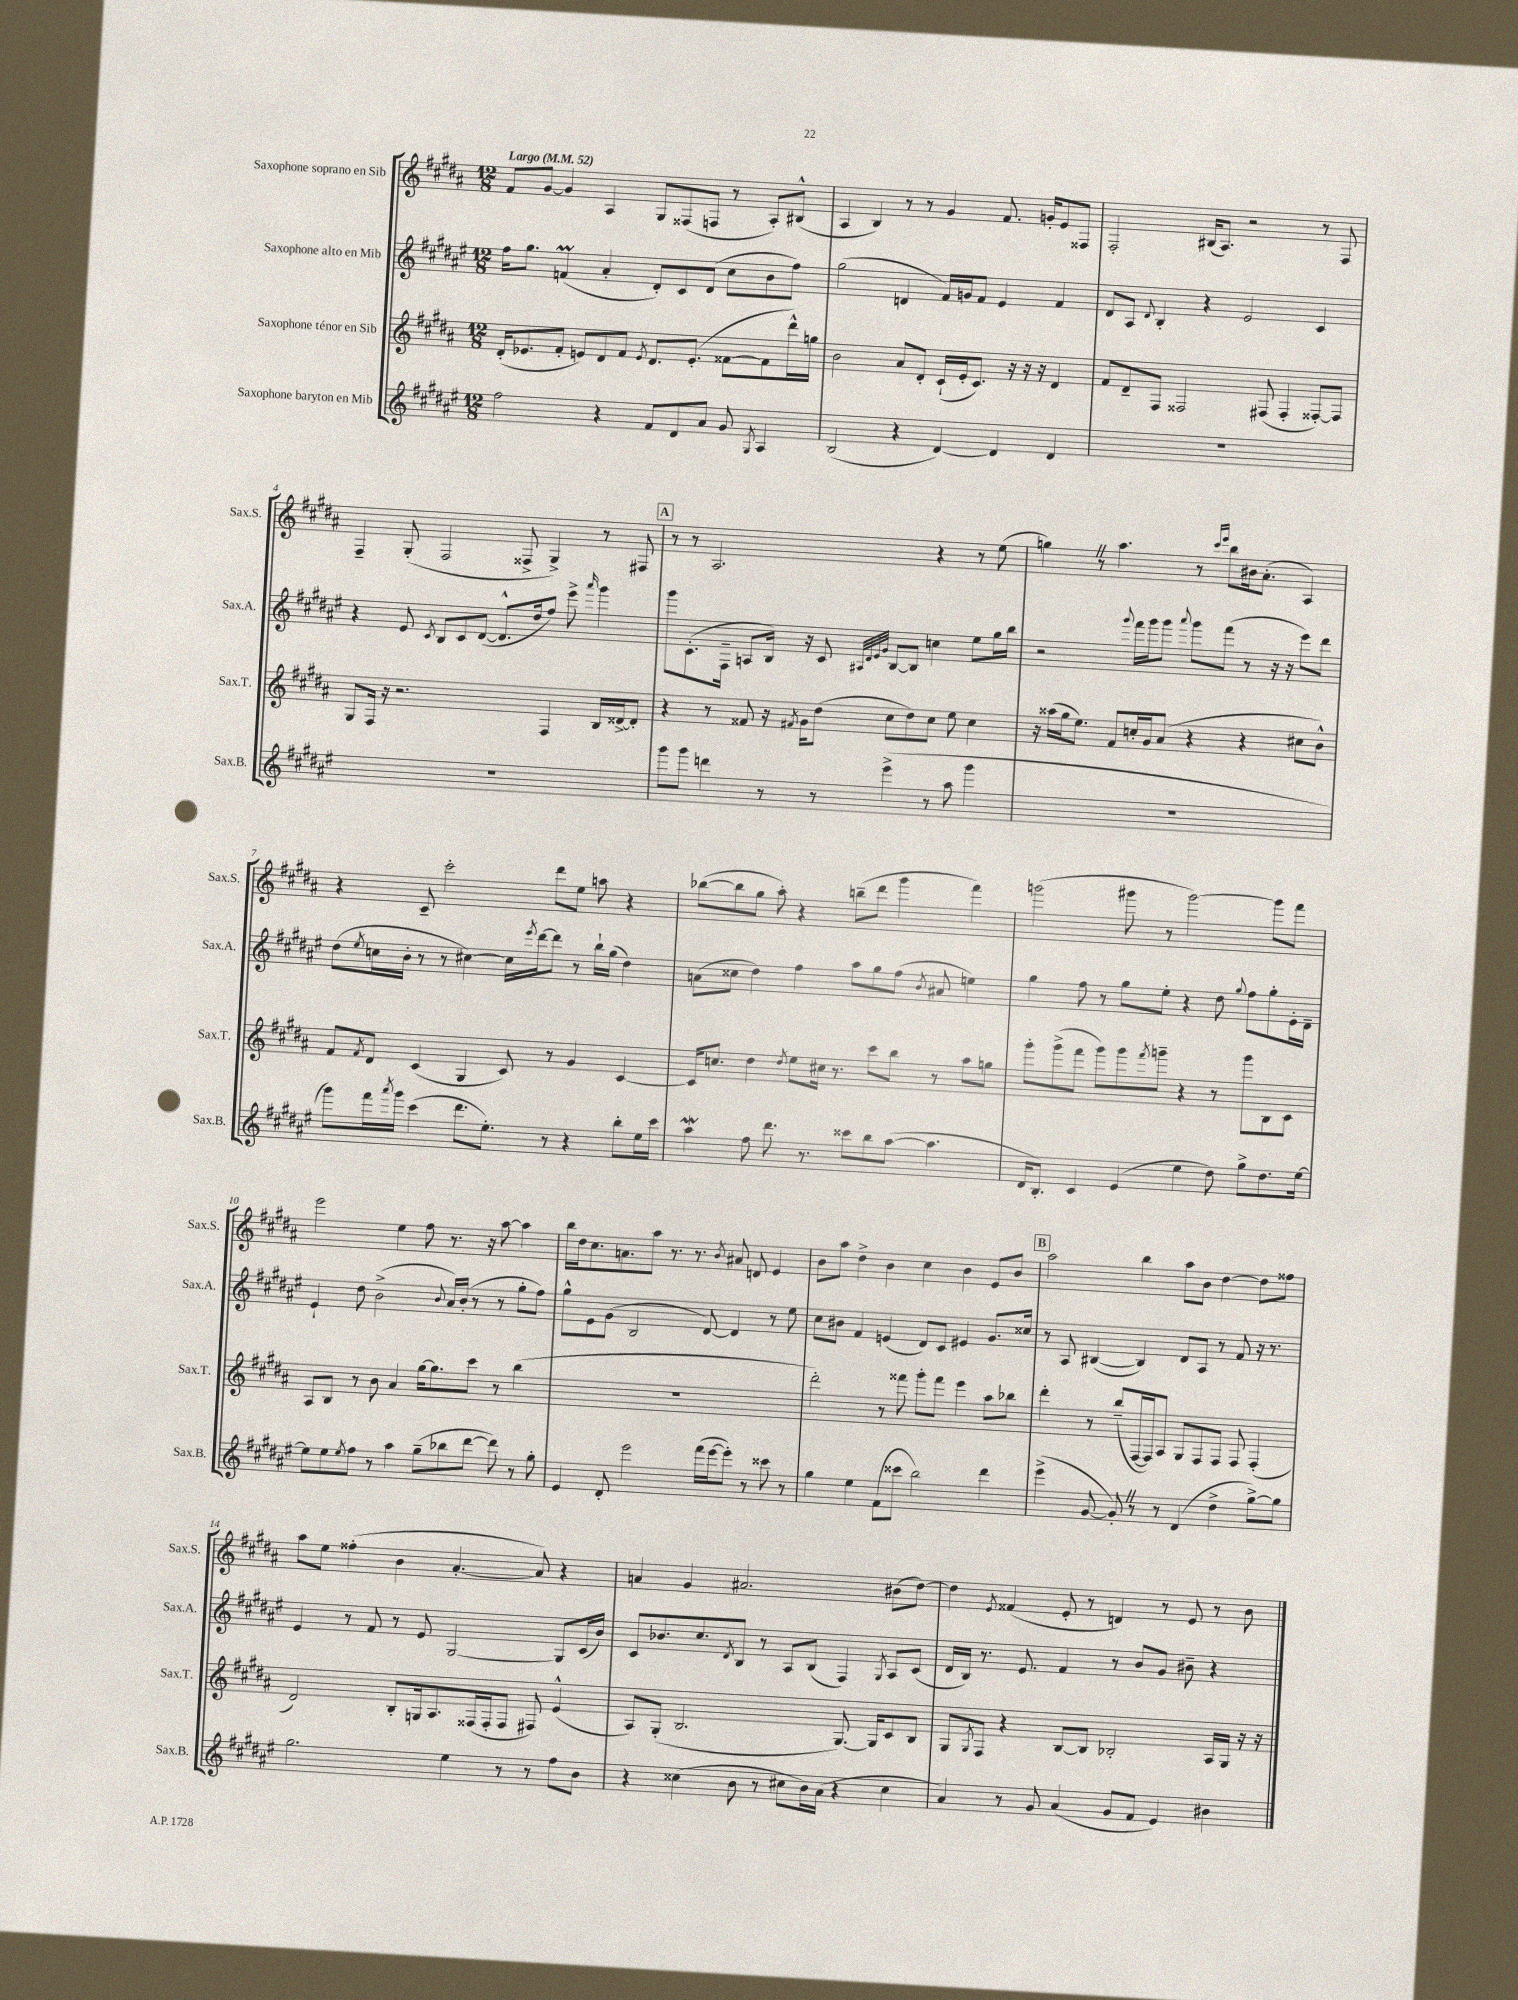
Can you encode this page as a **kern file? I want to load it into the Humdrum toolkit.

**kern	**kern	**kern	**kern
*staff4	*staff3	*staff2	*staff1
*clefG2	*clefG2	*clefG2	*clefG2
*k[f#c#g#d#a#e#]	*k[f#c#g#d#a#]	*k[f#c#g#d#a#e#]	*k[f#c#g#d#a#]
*M12/8	*M12/8	*M12/8	*M12/8
*MM52	*MM52	*MM52	*MM52
2ff#	(16d#'	16ff#	8f#
.	8.e-	8.gg#	.
.	.	.	[8g#
.	8f#'	(4f	4g#]
.	8e)	.	.
4r	8d#	4a#'	4A#
.	8f#	.	.
.	8qe	.	.
8f#	8.d#	8d#')	8G#
8d#	.	8c#	(8F##
.	(8.e'	.	.
8a#	.	(8d#	8F
8g#	[8f##	8cc#	8r
8qG#	.	.	.
4A#	8f##]	8b	8A#')
.	16ddd#^^)	8ff#)	(8B#^^
.	16gg	.	.
=	=	=	=
(2B	2b	(2gg#	4A#
.	.	.	4B)
4r	8a#	4d	8r
.	8d#'	.	8r
[4d#)	(16c#`	16f#)	4g#
.	16e'	16g	.
.	8.c#)	8f#	.
4d#]	.	4e#	8.f#
.	16r	.	.
.	16r	.	.
.	16r	.	16g'
4d#	4d#	4f#	8e
.	.	.	8F##
=	=	=	=
1.r	8f#	8d#	2F#'
.	8d#~	8A#	.
.	.	8qqd#	.
.	8F#	4B'	.
.	2F##	.	.
.	.	4r	(16B#
.	.	.	8.A#)
.	.	2e#	2r
.	(8F#	.	.
.	4F#'	.	.
.	[8F##')	4c#	8r
.	8F##]	.	8F#
=	=	=	=
1.r	8G#	4r	4F#~
.	16F#	.	.
.	16r	.	.
.	2.r	8e#	(8G#'
.	.	8qc#	.
.	.	8B	2F#
.	.	8c#	.
.	.	([8d#	.
.	.	8.d#^^]	.
.	.	.	8F##^
.	.	16dd#	.
.	4F#	8ff#)	4G#^)
.	.	8eee#^	.
.	.	16qqaaa#	.
.	16B	4ggg#	8r
.	[16d##^	.	.
.	8d##']	.	8F#
=	=	=	=
8ggg#	4r	8ggg#	8r
8ggg#	.	(8.c#'	8r
4ddd	8r	.	2.A#
.	.	16F#~	.
.	8f##	8A	.
8r	16r	16B)	.
.	8qf#	.	.
.	16g#	16r	.
8r	(8dd#	8c#	.
.	.	32qqA#	.
.	.	32qqd#	.
.	.	32qqe#	.
.	.	32qqg#	.
(4eee#^	8cc#	[8B	.
.	8dd#)	8B]	.
8r	8cc#	4cc	4r
8aa#	8ee	.	.
4ggg#	4cc#	8ee#	8r
.	.	16gg#	(8ee
.	.	16bb	.
=	=	=	=
1.r	16r	2r	4gg)
.	(16aa##	.	.
.	16gg#	.	.
.	8.ee)	.	.
.	.	.	8r
.	8f#	.	4.aa#
.	.	8qqggg#	.
.	16cc'	16fff#	.
.	16g#	16ggg#	.
.	(8a#	8ggg#	.
.	.	8qqaaa#	.
.	4r	8ggg#	8r
.	.	.	16qqccc#
.	.	.	16qqeee
.	.	(8fff#	8bb
.	4r	8r	16b#
.	.	.	(8.a#'
.	.	16r	.
.	.	16r	.
.	8cc#	8eee#)	4A#)
.	8b^^)	8ddd#	.
=	=	=	=
8ggg#)	8f#	(8dd#	4r
.	8qf#	8qee#	.
16fff#	8d#	16cc	.
8qaaa#	.	.	.
16ggg#	.	16b'	.
(4ccc#	(4c#	8r	8c#~
.	.	8r	2ccc#'
8.ddd#	4G#	[4cc#)	.
8.ee#')	.	.	.
.	8c#)	16cc#]	.
.	.	8qeee#	.
.	.	[16ddd#	.
8r	8r	8ddd#]	8ddd#
4r	4g#	8r	8ee
.	.	16bb`	8aa
.	.	(16gg#	.
8bb'	[4c#	4dd#)	4r
16ee#	.	.	.
16ccc#	.	.	.
=	=	=	=
4aa#	16c#]	(8a	([8bb-
.	8.cc	.	.
.	.	8cc##	8bb-]
8ff#	4dd#	4dd#)	8gg#
8.ddd#	.	.	8aa#')
.	8qdd#	.	.
.	8ee	4ff#	4r
8.r	.	.	.
.	16cc#	.	.
.	8.r	.	.
8ccc##	.	8aa#	(8bb~
8bb	8ccc#	8gg#	8ddd#
([8aa#	8bb	(8ff#	4ggg#
.	.	8qb	.
4.aa#]	8r	8a#	.
.	8aa#	4ee)	4fff#)
.	8gg	.	.
=	=	=	=
16d#	8ggg#'	4gg#	(2ggg
8.B')	.	.	.
.	(8ggg#^	.	.
4c#	8fff#	8ff#	.
.	8ggg#)	8r	.
(4e#	8ggg#	8gg#	8ggg#
.	8qfff#	.	.
.	8ggg~	8ee#'	8r
4ee#	4r	4r	[2ggg#)
8dd#)	8r	8dd#	.
.	.	8qqgg#	.
8gg#^	8ggg	8ff#	.
8.dd#	8B	8gg#'	8ggg#]
.	8c#	16e#'	8fff#
[16ee#	.	16d#~	.
=	=	=	=
8ee#]	8A#	4e#`	2eee
8ee#	8B	.	.
8qee#	.	.	.
8ff#	8r	8dd#	.
8r	8b	(2b^	.
4aa#	4a#	.	4ee
(8gg#~	[16gg#	.	8ff#
.	8.gg#]	.	.
.	.	8qqb	.
8bb-	.	16a#)	8.r
.	.	(16b'	.
[8ddd#	8ccc#	8r	.
.	.	.	16r
8ddd#])	8r	8r	[8aa#
8r	(4bb	8gg#'	4aa#]
8gg#'	.	8ff#)	.
=	=	=	=
4e#	1.r	8gg#^^	16bb
.	.	.	16dd#
.	.	8e#	8.cc#
8d#'	.	(8g#	.
.	.	.	8.a
2eee#	.	2B	.
.	.	.	8aa#
.	.	.	8.r
.	.	.	8.r
(16fff#	.	[8d#)	.
[16eee#	.	.	.
.	.	.	8qb
8eee#'])	.	4d#]	8a#
8r	.	.	8d
8ccc##	.	8r	4e
8r	.	8ee#	.
=	=	=	=
4gg#	2ddd#')	8cc#	8b
.	.	8b#	8aa#
4ee#	.	4f#	4dd#^
(8f#	8r	(4e	4b
8ccc##	8fff##	.	.
2bb)	8ggg#'	8d#)	4cc#
.	8fff##	8c#	.
.	4eee	4e#	4b
4ddd#	8aa#	8.g#	8e
.	8bb-	.	8b
.	.	16cc##	.
=	=	=	=
(4eee#^	4ddd#'	8r	2aa#
.	.	8A#	.
[8g#	8r	([4B#	.
8g#'])	(8bb~	.	.
8r	[16F#	4B#])	4bb
.	16F#])	.	.
8r	8A#	.	.
(4d#	8G#	8d#	8aa#
.	8F#	8A#	8b
4dd#^	8F#	8r	[4dd#
.	8F#	8f#	.
[8gg#^)	(4F#'	16r	8dd#]
.	.	8.r	.
8gg#]	.	.	8ff##
=	=	=	=
2.gg#	2d#)	4e#	8aa#
.	.	.	8ee
.	.	8r	(4ff##'
.	.	8f#	.
.	8B'	8r	4b
.	16G	8e#	.
.	8.A#	.	.
4ee#	.	[2G#	[4.a#'
.	(16F##	.	.
.	16F##'	.	.
8r	8F##	.	.
8r	8F#)	.	8a#])
8ff#	(4e^^	8G#]	4r
8b	.	(16c#	.
.	.	16b)	.
=	=	=	=
4r	8A#)	8c#	4a
.	(8G#'	8.b-	.
(4cc##	2.B	.	4g#
.	.	8.cc#	.
.	.	8qd#	.
8b	.	8B	2.a#
8r	.	8r	.
8cc#	.	8A#	.
16b)	.	(8B	.
(16a#	.	.	.
4r	[8.G#)	4F#)	.
.	16G#]	.	.
.	.	8qG#	.
4cc#	8c#	8A#	(8b#
.	8B	(8c#	[8dd#)
=	=	=	=
4a#)	8G#	16d#	4dd#]
.	.	16B)	.
.	8qG#	.	.
.	8F#	8.r	.
.	.	.	8qe
8r	4r	.	(4f##
.	.	8.e#	.
8g#	.	.	.
(4a#	[8B	4f#	8e'
.	8B]	.	8r
8g#	2B-'	8r	4d)
8f#	.	8b	.
4e#)	.	8g#	8r
.	.	8b#~	8e
4b#	16A#	4r	8r
.	16G#	.	.
.	16r	.	8b
.	16r	.	.
==	==	==	==
*-	*-	*-	*-
